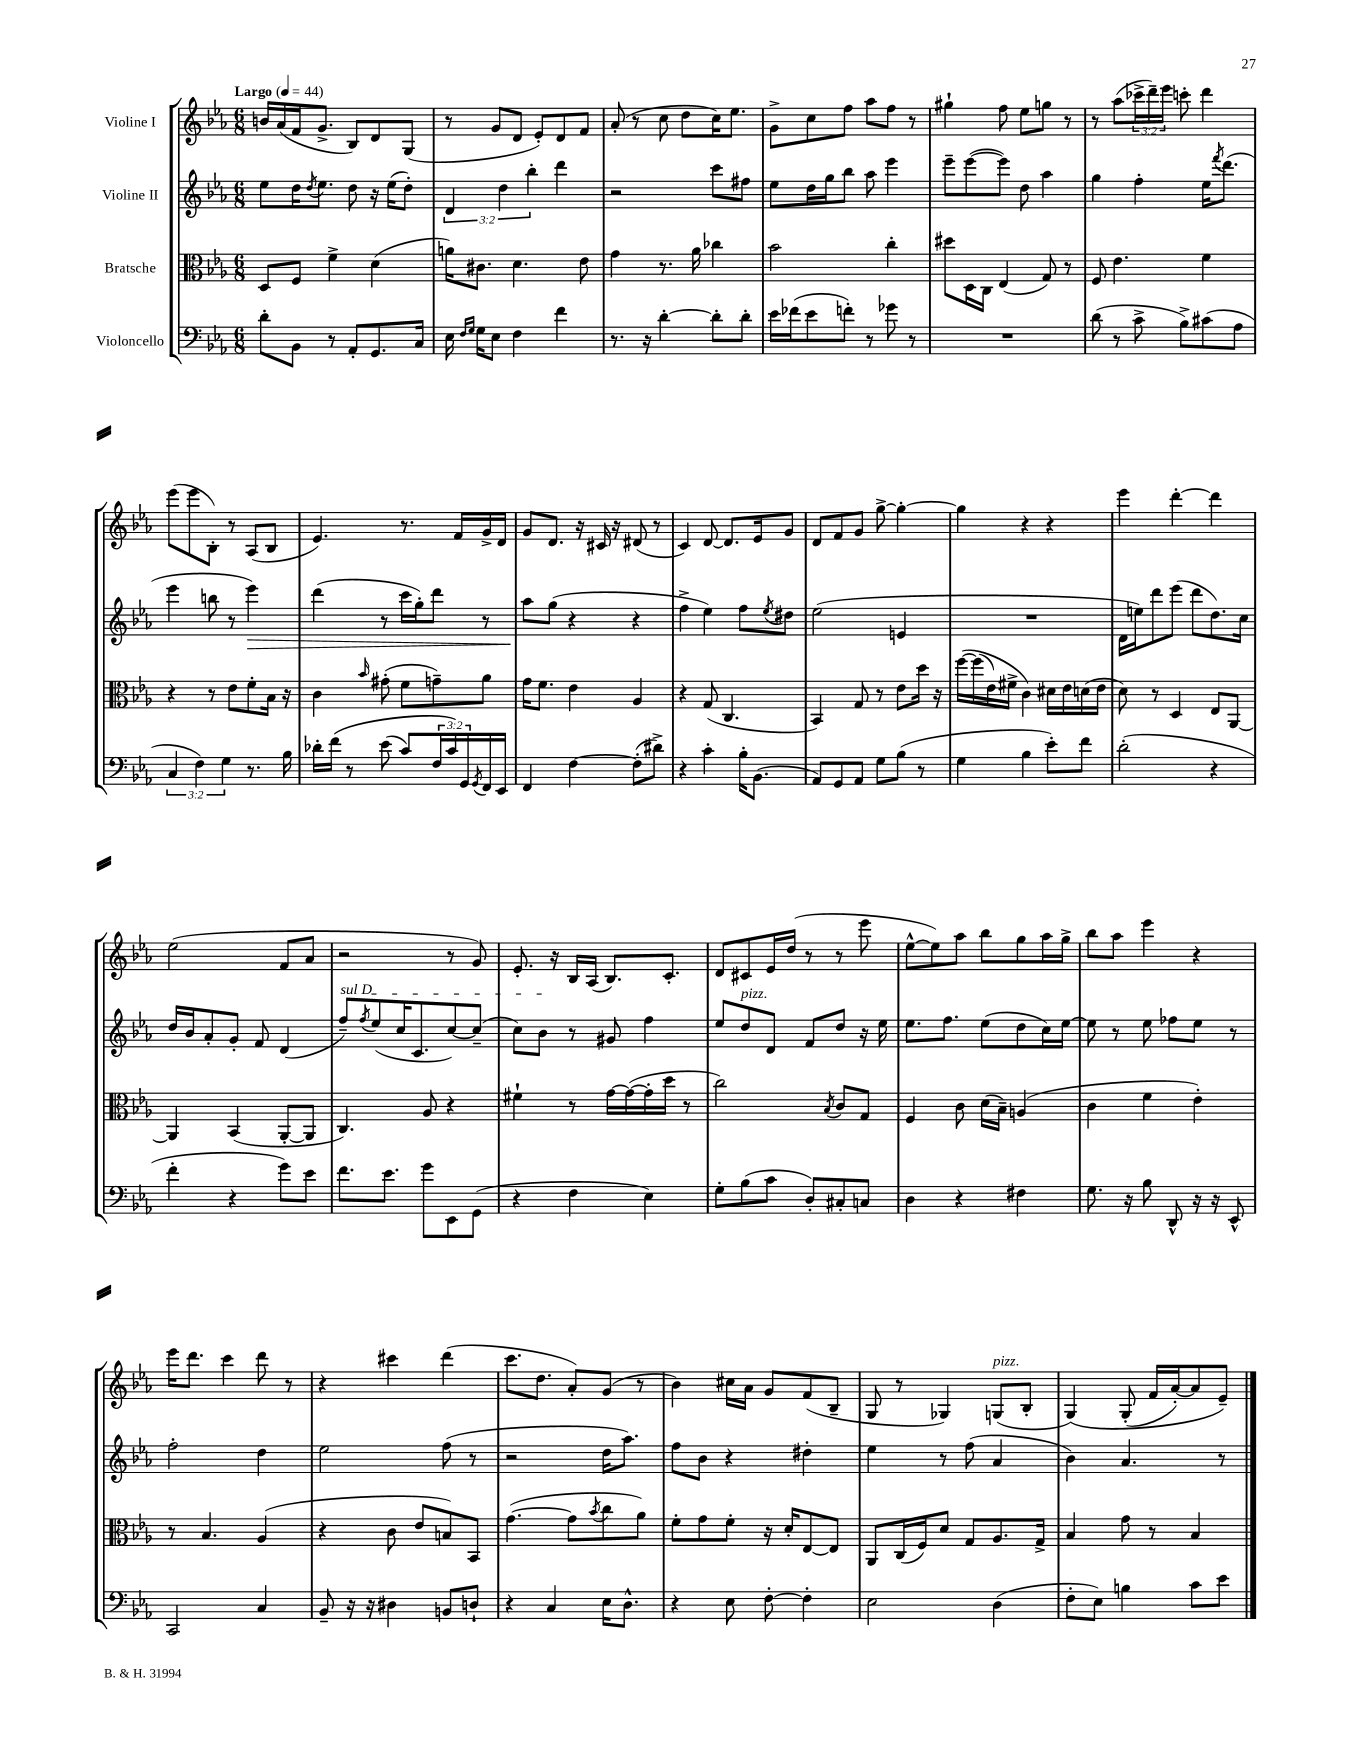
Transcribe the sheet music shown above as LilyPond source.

<<
\new StaffGroup <<
\new Staff = "s0" \with { instrumentName = "Violine I" } {
    \clef treble \key ees \major \numericTimeSignature \time 6/8 \override Staff.TupletNumber.text = #tuplet-number::calc-fraction-text \tempo "Largo" 4 = 44
    b'16 aes'16( f'16 g'8.-> bes8) d'8 g8( |
    r8 g'8 d'8 ees'8-.) d'8 f'8 |
    aes'8-.( r8 c''8 d''8 c''16) ees''8. |
    g'8-> c''8 f''8 aes''8 f''8 r8 |
    gis''4-! f''8 ees''8 g''8 r8 |
    r8 aes''8( \tuplet 3/2 { ces'''16-> d'''16--) ees'''16 } c'''8-. d'''4 |
    ees'''8( ees'''8 bes8-.) r8 aes8( bes8 |
    ees'4.) r8. f'16 g'16-> d'16 |
    g'8 d'8. r16 cis'16 r16 dis'8( r8 |
    c'4) d'8~ d'8. ees'16 g'8 |
    d'8 f'8 g'8 g''8~-> g''4~-. |
    g''4 r4 r4 |
    ees'''4 d'''4~-. d'''4 |
    ees''2( f'8 aes'8 |
    r2 r8 g'8) |
    ees'8.-. r16 bes16 aes16( bes8.) c'8.-. |
    d'8 cis'8 ees'16 d''16( r8 r8 ees'''8 |
    ees''8~-^ ees''8) aes''8 bes''8 g''8 aes''16 g''16-> |
    bes''8 aes''8 ees'''4 r4 |
    ees'''16 d'''8. c'''4 d'''8 r8 |
    r4 cis'''4 d'''4( |
    c'''8. d''8. aes'8-.) g'8( r8 |
    bes'4) cis''16 aes'16 g'8 f'8( bes8-- |
    g8 r8 ges4) g8^\markup { \italic "pizz." }( bes8-. |
    g4)\( g8-.( f'16 aes'16~-.) aes'8 ees'8--\) \bar "|." |
}
\new Staff = "s1" \with { instrumentName = "Violine II" } {
    \clef treble \key ees \major \numericTimeSignature \time 6/8 \override Staff.TupletNumber.text = #tuplet-number::calc-fraction-text
    ees''8 d''16 \acciaccatura { d''8 } ees''8. d''8 r16 ees''16( d''8-.) |
    \tuplet 3/2 { d'4 d''4 bes''4-. } d'''4 |
    r2 c'''8 fis''8 |
    ees''8 d''16 g''16 bes''8 aes''8 ees'''4 |
    ees'''8-- ees'''8~( ees'''8) d''8 aes''4 |
    g''4 f''4-. ees''16 \acciaccatura { f'''8 } d'''8.( |
    ees'''4 b''8 r8 ees'''4\>) |
    d'''4( r8 c'''16 g''16-.) d'''8 r8 |
    aes''8\! g''8( r4 r4 |
    f''4-> ees''4) f''8 \acciaccatura { ees''8 } dis''8 |
    ees''2( e'4 |
    R2. |
    d'16 e''16) d'''8 ees'''8( d'''8 d''8.) c''16 |
    d''16 bes'16 aes'8-. g'8-. f'8 d'4( |
    \once \override TextSpanner.bound-details.left.text = \markup { \italic "sul D" } f''8--\startTextSpan) \acciaccatura { f''8 } ees''8( c''16 c'8. c''8~) c''8--( |
    c''8) bes'8\stopTextSpan r8 gis'8 f''4 |
    ees''8 d''8^\markup { \italic "pizz." } d'8 f'8 d''8 r16 ees''16 |
    ees''8. f''8. ees''8( d''8 c''16) ees''16~ |
    ees''8 r8 ees''8 fes''8 ees''8 r8 |
    f''2-. d''4 |
    ees''2 f''8( r8 |
    r2 d''16 aes''8.) |
    f''8 bes'8 r4 dis''4-. |
    ees''4 r8 f''8( aes'4 |
    bes'4) aes'4. r8 \bar "|." |
}
\new Staff = "s2" \with { instrumentName = "Bratsche" } {
    \clef alto \key ees \major \numericTimeSignature \time 6/8
    d8 f8 f'4-> d'4( |
    a'16) cis'8. d'4. ees'8 |
    g'4 r8. aes'16 ces''4 |
    bes'2 c''4-. |
    dis''8 d16 c16 ees4( g8) r8 |
    f8 ees'4. f'4 |
    r4 r8 ees'8 f'8-. bes16 r16 |
    c'4 \grace { bes'16 } gis'8-.( f'8 g'8--) aes'8 |
    g'16 f'8. ees'4 aes4 |
    r4 g8( c4. |
    bes,4) g8 r8 ees'8 d''16 r16 |
    f''16~\( f''16( ees'16) fis'16-> c'4\) dis'16 ees'16 d'16( ees'16 |
    d'8) r8 d4 ees8 aes,8~ |
    aes,4 bes,4( aes,8~-. aes,8 |
    c4.) aes8 r4 |
    fis'4-! r8 g'16~ g'16~( g'16-. d''16 r8 |
    c''2) \acciaccatura { bes8 } c'8 g8 |
    f4 c'8 d'16( bes16--) a4( |
    c'4 f'4 ees'4-.) |
    r8 bes4. aes4( |
    r4 c'8 ees'8 b8) bes,8 |
    g'4.~( g'8 \acciaccatura { bes'8 } c''8 aes'8) |
    f'8-. g'8 f'8-. r16 d'16-. ees8~ ees8 |
    aes,8 c16( f16) d'8 g8 aes8. g16-> |
    bes4 g'8 r8 bes4 \bar "|." |
}
\new Staff = "s3" \with { instrumentName = "Violoncello" } {
    \clef bass \key ees \major \numericTimeSignature \time 6/8 \override Staff.TupletNumber.text = #tuplet-number::calc-fraction-text
    d'8-. bes,8 r8 aes,8-. g,8. c16 |
    ees16 \grace { f16 g16 } g16 ees8 f4 f'4 |
    r8. r16 d'4~-. d'8-. d'8-. |
    ees'16 fes'16( ees'8 f'8-.) r8 ges'8 r8 |
    R2. |
    d'8( r8 c'8-> bes8->) cis'8( aes8 |
    \tuplet 3/2 { c4 f4) g4 } r8. bes16 |
    des'16-. f'16\( r8 ees'8( c'8) \tuplet 3/2 { f16 c'16\) g,16 } \acciaccatura { g,8 } f,16 ees,16 |
    f,4 f4~ f8-.( dis'8->) |
    r4 c'4-. bes16-. bes,8.( |
    aes,8) g,8 aes,8 g8 bes8( r8 |
    g4 bes4 ees'8-.) f'8 |
    d'2-.( r4 |
    f'4-. r4 g'8) ees'8 |
    f'8. ees'8. g'8 ees,8 g,8( |
    r4 f4 ees4) |
    g8-. bes8( c'8 d8-.) cis8-. c8 |
    d4 r4 fis4 |
    g8. r16 bes8 d,8-^ r16 r16 ees,8-^ |
    c,2 c4 |
    bes,8-- r16 r16 dis4 b,8 d8-! |
    r4 c4 ees16 d8.-^ |
    r4 ees8 f8~-. f4-. |
    ees2 d4( |
    f8-. ees8) b4 c'8 ees'8 \bar "|." |
}
>>
>>
\layout { \context { \Score \remove "Bar_number_engraver" } }
